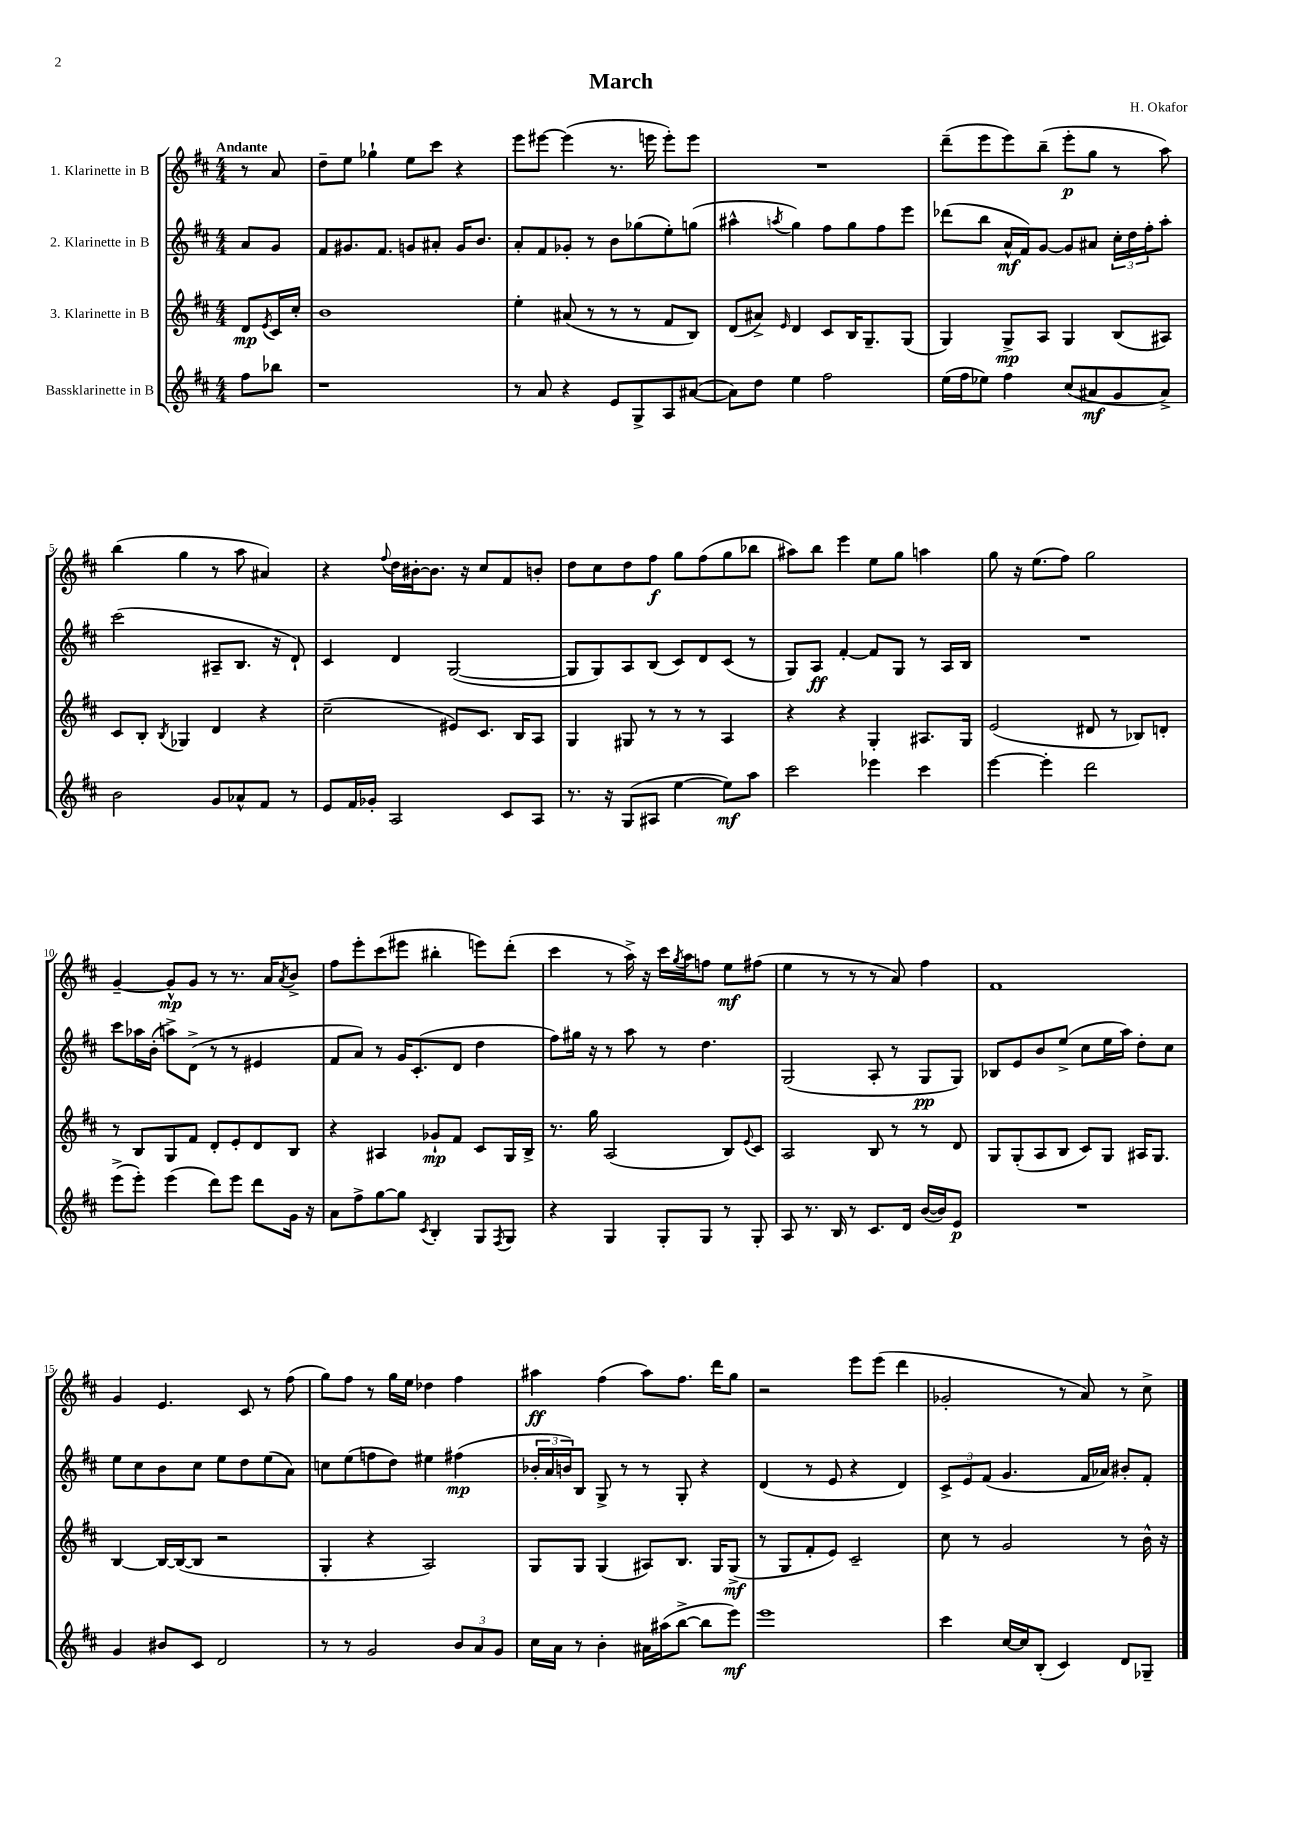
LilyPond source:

\header { title = "March" composer = "H. Okafor" }
<<
\new StaffGroup <<
\new Staff = "s0" \with { instrumentName = "1. Klarinette in B" } {
    \clef treble \key d \major \numericTimeSignature \time 4/4 \partial 4 \tempo "Andante"
    r8 a'8 |
    d''8-- e''8 ges''4-! e''8 cis'''8 r4 |
    e'''8 eis'''8~ eis'''4( r8. e'''16 e'''8-.) e'''8 |
    R1 |
    d'''8--( e'''8 e'''8) b''8--( e'''8-.\p g''8 r8 a''8) |
    b''4( g''4 r8 a''8 ais'4) |
    r4 \appoggiatura { fis''8 } d''16 bis'16~-. bis'8. r16 cis''8 fis'8 b'8-. |
    d''8 cis''8 d''8 fis''8\f g''8 fis''8( g''8 bes''8 |
    ais''8) b''8 e'''4 e''8 g''8 a''4 |
    g''8 r16 e''8.( fis''8) g''2 |
    g'4~-- g'8-^\mp g'8 r8 r8. a'16 \acciaccatura { a'8 } b'8-> |
    fis''8 e'''8-. cis'''8( eis'''8 bis''4-. e'''8) d'''8-.( |
    cis'''4 r8 a''16->) r16 cis'''16 \acciaccatura { g''8 } a''16 f''8 e''8\mf fis''8( |
    e''4 r8 r8 r8 a'8) fis''4 |
    fis'1 |
    g'4 e'4. cis'8 r8 fis''8( |
    g''8) fis''8 r8 g''16 e''16 des''4 fis''4 |
    ais''4\ff fis''4( ais''8) fis''8. d'''16 g''8 |
    r2 e'''8 e'''8( d'''4 |
    ges'2-. r8 a'8) r8 cis''8-> \bar "|." |
}
\new Staff = "s1" \with { instrumentName = "2. Klarinette in B" } {
    \clef treble \key d \major \numericTimeSignature \time 4/4 \partial 4
    a'8 g'8 |
    fis'8 gis'8. fis'8. g'8 ais'8-. g'16 b'8. |
    a'8-. fis'8 ges'8-. r8 b'8 ges''8( e''8-.) g''8( |
    ais''4-^ \acciaccatura { a''8 } g''4) fis''8 g''8 fis''8 e'''8 |
    des'''8( b''8 a'16-^\mf fis'16) g'8~ g'8 ais'8 \tuplet 3/2 { cis''16-. d''16 fis''16-. } a''8-. |
    cis'''2( ais8-- b8. r16 d'8-!) |
    cis'4 d'4 g2~( |
    g8 g8) a8 b8( cis'8) d'8 cis'8( r8 |
    g8) a8\ff fis'4~-. fis'8 g8 r8 a16 b16 |
    R1 |
    cis'''8 aes''16 b'16-.( a''8->) d'8->( r8 r8 eis'4 |
    fis'8 a'8) r8 g'16 cis'8.-.( d'8 d''4 |
    fis''8) gis''16 r16 r8 a''8 r8 d''4. |
    g2( a8-. r8 g8\pp g8) |
    bes8 e'8 b'8 e''8->( cis''8 e''16 a''16) d''8-. cis''8 |
    e''8 cis''8 b'8 cis''8 e''8 d''8 e''8( a'8) |
    c''8 e''8( f''8 d''8) eis''4 fis''4\mp( |
    \tuplet 3/2 { bes'16-. a'16 b'16) } b8 g8-> r8 r8 g8-. r4 |
    d'4( r8 e'8 r4 d'4) |
    \tuplet 3/2 { cis'8-> e'8 fis'8( } g'4. fis'16 aes'16) bis'8-. fis'8-. \bar "|." |
}
\new Staff = "s2" \with { instrumentName = "3. Klarinette in B" } {
    \clef treble \key d \major \numericTimeSignature \time 4/4 \partial 4
    d'8\mp \acciaccatura { e'8 } cis'16 cis''16-. |
    b'1 |
    e''4-. ais'8( r8 r8 r8 fis'8 b8) |
    d'8( ais'8->) \grace { e'16 } d'4 cis'8 b16 g8.-- g8( |
    g4) g8->\mp a8 g4 b8( ais8) |
    cis'8 b8-. \acciaccatura { b8 } ges4 d'4 r4 |
    cis''2--( eis'8) cis'8. b16 a8 |
    g4 gis8 r8 r8 r8 a4 |
    r4 r4 g4-. ais8. g16 |
    e'2( dis'8 r8 bes8) d'8-. |
    r8 b8 g8 fis'8 d'8-. e'8-. d'8 b8 |
    r4 ais4 ges'8-!\mp fis'8 cis'8 g16 b16-> |
    r8. g''16 a2( b8) \appoggiatura { e'8 } cis'8 |
    a2 b8 r8 r8 d'8 |
    g8 g8-.( a8 b8 cis'8) g8 ais16 g8. |
    b4~ b16~ b16~( b8 r2 |
    g4-. r4 a2) |
    g8 g8 g4( ais8) b8. g16 g8->\mf( |
    r8 g8 fis'8-. e'8) cis'2-- |
    cis''8 r8 g'2 r8 b'16-^ r16 \bar "|." |
}
\new Staff = "s3" \with { instrumentName = "Bassklarinette in B" } {
    \clef treble \key d \major \numericTimeSignature \time 4/4 \partial 4
    fis''8 bes''8 |
    r1 |
    r8 a'8 r4 e'8 g8-> a8 ais'8~( |
    ais'8) d''8 e''4 fis''2 |
    e''16( fis''16 ees''8) fis''4 cis''8( ais'8\mf g'8 ais'8->) |
    b'2 g'8 aes'8-^ fis'8 r8 |
    e'8 fis'16 ges'16-. a2 cis'8 a8 |
    r8. r16 g8( ais8 e''4~ e''8\mf) a''8 |
    cis'''2 ees'''4 cis'''4 |
    e'''4~ e'''4-. d'''2 |
    e'''8->( e'''8-.) e'''4( d'''8) e'''8 d'''8 g'16 r16 |
    a'8 fis''8-> g''8~ g''8 \acciaccatura { cis'8 } b4-. g8 \acciaccatura { fis8 } g8 |
    r4 g4 g8-. g8 r8 g8-. |
    a8 r8. b16 r8 cis'8. d'16 b'16~( b'16) e'8\p |
    R1 |
    g'4 bis'8 cis'8 d'2 |
    r8 r8 g'2 \tuplet 3/2 { b'8 a'8 g'8 } |
    cis''16 a'16 r8 b'4-. ais'16 ais''16( b''8~-> b''8 e'''8\mf) |
    e'''1 |
    cis'''4 cis''16~ cis''16 b8-.( cis'4) d'8 ges8-- \bar "|." |
}
>>
>>
